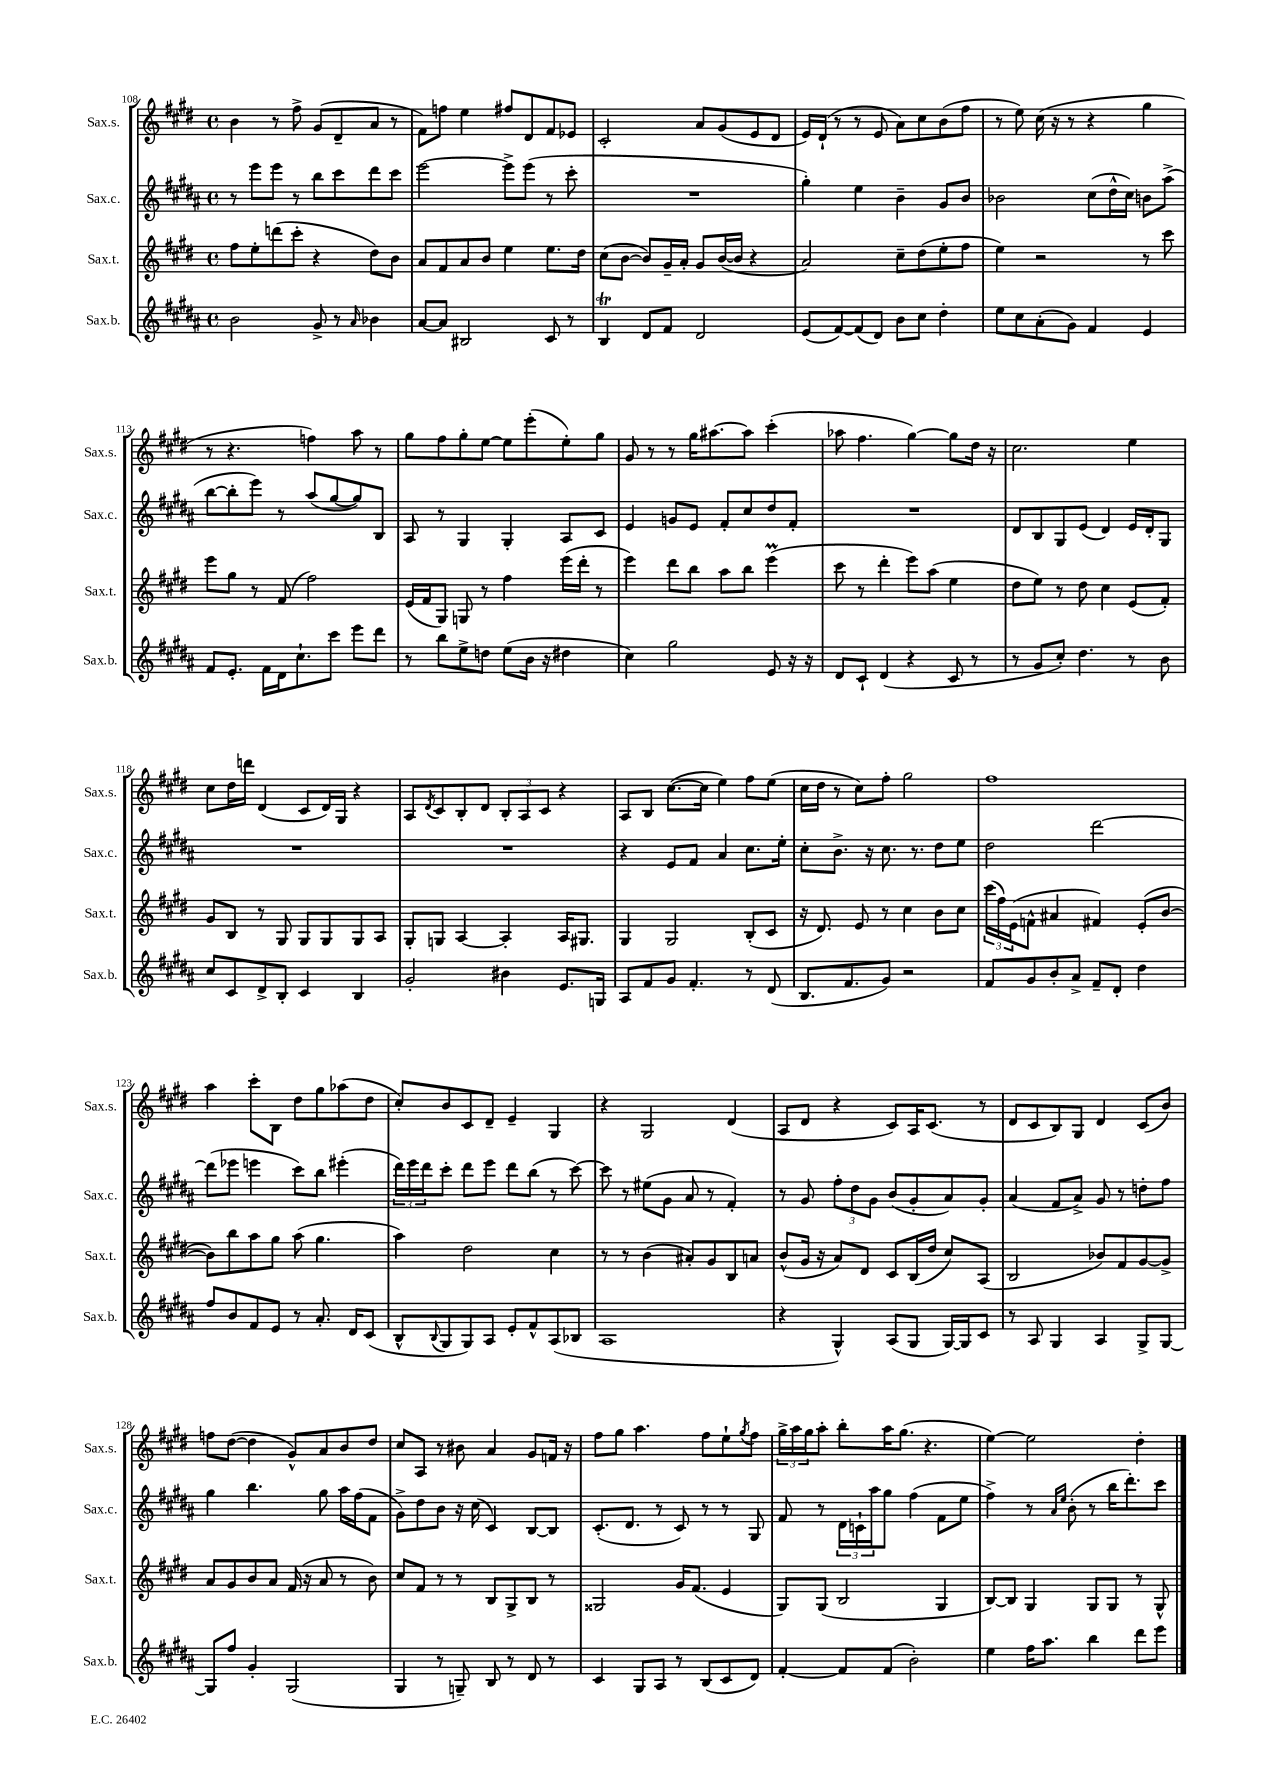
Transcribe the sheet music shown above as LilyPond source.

<<
\new StaffGroup <<
\new Staff = "s0" \with { instrumentName = "Sax.s." shortInstrumentName = "Sax.s." } {
    \clef treble \key e \major \defaultTimeSignature \time 4/4
    b'4 r8 fis''8-> gis'8( dis'8-- a'8 r8 |
    fis'8) f''8 e''4 fis''8 dis'8 fis'8 ees'8 |
    cis'2-. a'8 gis'8( e'8 dis'8 |
    e'16) dis'16-!( r8 r8 e'8 a'8) cis''8 b'8( fis''8 |
    r8 e''8) cis''16( r16 r8 r4 gis''4 |
    r8 r4. f''4) a''8 r8 |
    gis''8 fis''8 gis''8-. e''8~ e''8 e'''8-.( e''8-.) gis''8 |
    gis'8 r8 r8 gis''16 ais''8.~ ais''8 cis'''4-.( |
    aes''8 fis''4. gis''4~) gis''8 dis''16 r16 |
    cis''2. e''4 |
    cis''8 dis''16 d'''16 dis'4( cis'8 dis'16) gis16 r4 |
    a8 \acciaccatura { dis'8 } cis'8 b8-. dis'8 \tuplet 3/2 { b8-. a8 cis'8 } r4 |
    a8 b8 cis''8.~( cis''16 e''4) fis''8 e''8( |
    cis''16 dis''16 r8 cis''8) fis''8-. gis''2 |
    fis''1 |
    a''4 cis'''8-. b8 dis''8 gis''8 aes''8( dis''8 |
    cis''8-.) b'8 cis'8 dis'8-- e'4-- gis4 |
    r4 gis2 dis'4( |
    a8 dis'8 r4 cis'8) a16 cis'8.( r8 |
    dis'8 cis'8 b8) gis8 dis'4 cis'8( b'8) |
    f''8 dis''8~( dis''4 gis'8-^) a'8 b'8 dis''8 |
    cis''8 a8 r8 bis'8 a'4 gis'8 f'16 r16 |
    fis''8 gis''8 a''4. fis''8 e''8-! \acciaccatura { gis''8 } fis''8 |
    \tuplet 3/2 { gis''16-> a''16 gis''16 } a''8-. b''8-. a''16 gis''8.( r4. |
    e''4~) e''2 dis''4-. \bar "|." |
}
\new Staff = "s1" \with { instrumentName = "Sax.c." shortInstrumentName = "Sax.c." } {
    \clef treble \key b \major \defaultTimeSignature \time 4/4
    r8 e'''8 e'''8 r8 b''8 cis'''8 dis'''8 cis'''8 |
    e'''2~ e'''8-> e'''8( r8 cis'''8-. |
    R1 |
    gis''4-.) e''4 b'4-- gis'8 b'8 |
    bes'2 cis''8( dis''16-^ cis''16) b'8 ais''8->( |
    b''8~ b''8-. e'''8) r8 ais''8( gis''8~ gis''8) b8 |
    ais8 r8 gis4 gis4-. ais8 cis'8 |
    e'4 g'8 e'8 fis'8-. cis''8 dis''8 fis'8-. |
    R1 |
    dis'8 b8 gis8 e'8( dis'4) e'16 dis'16-. gis8 |
    R1 |
    R1 |
    r4 e'8 fis'8 ais'4 cis''8. e''16-. |
    cis''8-. b'8.-> r16 cis''8. r8. dis''8 e''8 |
    dis''2 dis'''2~ |
    dis'''8( ees'''8 e'''4 cis'''8) b''8 eis'''4-.( |
    \tuplet 3/2 { dis'''16) e'''16 dis'''16 } cis'''8-. dis'''8 e'''8 dis'''8 b''8( r8 cis'''8~) |
    cis'''8 r8 eis''8( gis'8 ais'8 r8 fis'4-.) |
    r8 gis'8 \tuplet 3/2 { fis''8-. dis''8 gis'8 } b'8( gis'8-. ais'8) gis'8-. |
    ais'4( fis'8 ais'8->) gis'8 r8 d''8-. fis''8 |
    gis''4 b''4. gis''8 ais''16 fis''16( fis'8 |
    gis'8->) dis''8 b'8 r16 cis''16( cis'4) b8~ b8 |
    cis'8.-.( dis'8. r8 cis'8) r8 r8 gis8 |
    fis'8 r8 \tuplet 3/2 { dis'16 c'16-! ais''16 } gis''8 fis''4( fis'8 e''8 |
    fis''4->) r8 \grace { ais'16 e''16 } b'8-.( r8 b''16 dis'''8.-.) cis'''8 \bar "|." |
}
\new Staff = "s2" \with { instrumentName = "Sax.t." shortInstrumentName = "Sax.t." } {
    \clef treble \key e \major \defaultTimeSignature \time 4/4
    fis''8 e''8-. d'''8( cis'''8-. r4 dis''8) b'8 |
    a'8 fis'8 a'8 b'8 e''4 e''8. dis''16 |
    cis''8( b'8~ b'8) gis'16-- a'16-. gis'8 b'16~( b'16 r4 |
    a'2) cis''8-- dis''8( e''8-. fis''8 |
    e''4) r2 r8 cis'''8 |
    e'''8 gis''8 r8 fis'8( fis''2) |
    e'16( fis'16 gis8) g8 r8 fis''4 e'''16( dis'''16-. r8 |
    e'''4) dis'''8 b''8 a''8 b''8 e'''4\prall( |
    cis'''8 r8 dis'''4-. e'''8) a''8( e''4 |
    dis''8 e''8) r8 dis''8 cis''4 e'8( fis'8-.) |
    gis'8 b8 r8 gis8 gis8 gis8 gis8 a8 |
    gis8-. g8 a4~ a4-. a16 gis8. |
    gis4 gis2 b8-.( cis'8 |
    r16 dis'8.) e'8 r8 cis''4 b'8 cis''8 |
    \tuplet 3/2 { cis'''16( fis''16) e'16( } f'8-^ ais'4 fis'4) e'8-.( b'8~ |
    b'8) b''8 a''8 gis''8 a''8( gis''4. |
    a''4) dis''2 cis''4 |
    r8 r8 b'4( ais'8-.) gis'8 b8 a'8 |
    b'8-^( gis'16 r16 a'8) dis'8 cis'8 b16( dis''16 cis''8) a8( |
    b2 bes'8) fis'8 gis'8~ gis'8-> |
    a'8 gis'8 b'8 a'8 fis'16( r16 a'8 r8 b'8) |
    cis''8 fis'8 r8 r8 b8 gis8-> b8 r8 |
    gisis2 gis'16 fis'8.( e'4 |
    gis8) gis8( b2 gis4 |
    b8~) b8 gis4 gis8 gis8 r8 gis8-^ \bar "|." |
}
\new Staff = "s3" \with { instrumentName = "Sax.b." shortInstrumentName = "Sax.b." } {
    \clef treble \key b \major \defaultTimeSignature \time 4/4
    b'2 gis'8-> r8 \grace { ais'16 } bes'4 |
    ais'8~ ais'8 bis2 cis'8 r8 |
    b4\trill dis'8 fis'8 dis'2 |
    e'8( fis'8~) fis'8( dis'8) b'8 cis''8 dis''4-. |
    e''8 cis''8 ais'8-.( gis'8) fis'4 e'4 |
    fis'8 e'8.-. fis'16 dis'16 cis''8.-! cis'''8 e'''8 dis'''8 |
    r8 b''8 e''8-> d''8 e''8( b'16 r16 dis''4 |
    cis''4) gis''2 e'8 r16 r16 |
    dis'8 cis'8-! dis'4( r4 cis'8 r8 |
    r8 gis'8 cis''8-.) dis''4. r8 b'8 |
    cis''8 cis'8 dis'8-> b8-. cis'4 b4 |
    gis'2-. bis'4 e'8. g16 |
    ais8 fis'8 gis'8 fis'4.-. r8 dis'8( |
    b8. fis'8. gis'8) r2 |
    fis'8 gis'8 b'8-. ais'8-> fis'8-- dis'8-. dis''4 |
    fis''8 b'8 fis'8 e'8 r8 ais'8.-. dis'16 cis'8( |
    b8-^ \appoggiatura { b8 } gis8 gis8) ais8 e'8-. fis'8-^ ais8( bes8 |
    ais1 |
    r4 gis4-^) ais8( gis8 gis16~) gis16 cis'8 |
    r8 ais8 gis4 ais4 gis8-> gis8~ |
    gis8 fis''8 gis'4-. gis2( |
    gis4 r8 g8--) b8 r8 dis'8 r8 |
    cis'4 gis8 ais8 r8 b8( cis'8 dis'8) |
    fis'4~-. fis'8 fis'8( b'2-.) |
    e''4 fis''16 ais''8. b''4 dis'''8 e'''8 \bar "|." |
}
>>
>>
\layout { \context { \Score currentBarNumber = #108 } }
